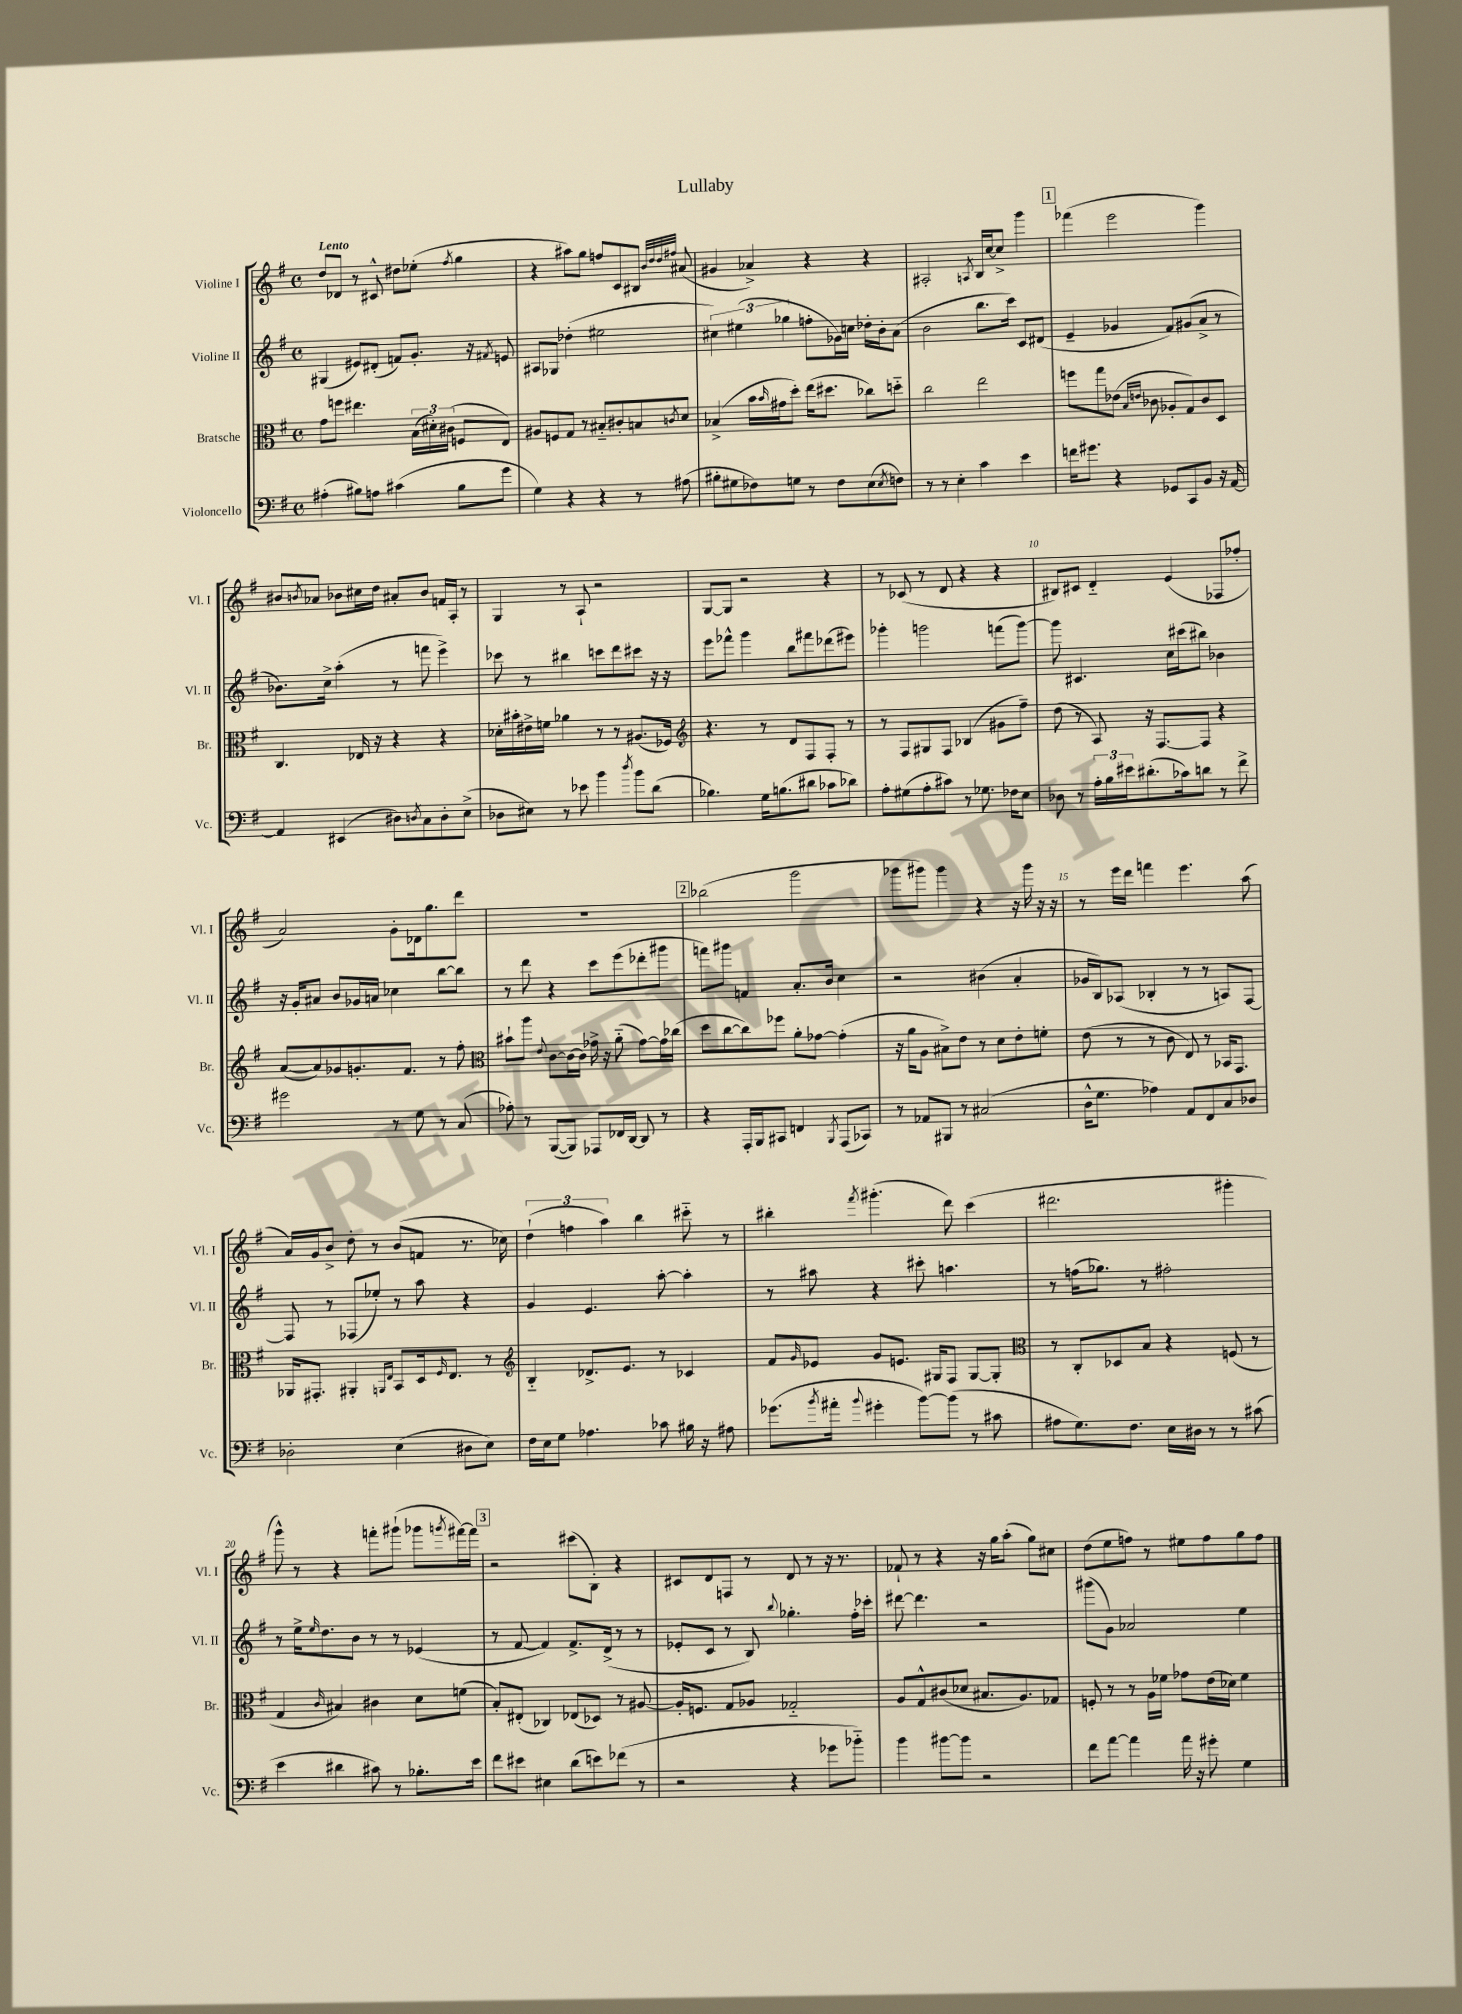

**kern	**kern	**kern	**kern
*staff4	*staff3	*staff2	*staff1
*clefF4	*clefC3	*clefG2	*clefG2
*k[f#]	*k[f#]	*k[f#]	*k[f#]
*M4/4	*M4/4	*M4/4	*M4/4
*met(c)	*met(c)	*met(c)	*met(c)
(4A#'	8g	(4G#	8dd
.	8ff	.	8d-
8B#)	4.ee#	8e#)	8r
8A	.	(8d#'	8c#^^
(4c#	.	8f)	8dd#
.	(24B	8.g'	(8ee-'
.	24d#')	.	.
.	(24c#	.	.
.	.	.	8qff#
8B#	8F	.	4gg
.	.	16r	.
.	.	8qf#	.
8g	8E)	8e	.
=	=	=	=
4G)	8A#	8A#	4r
.	8F	8G-	.
4r	8G	(4dd-'	8aa#)
.	8r	.	8gg
4r	8B#'~	2ee#	8ff
.	8c#'	.	8c
8r	8B	.	8B#
.	.	.	32qqb
.	.	.	32qqdd
.	.	.	32qqdd
.	8qc	.	32qqff#
(8A#	8d	.	(8a#
=	=	=	=
8B#'	(4B-^	6cc#)	4g#
8G#	.	.	.
.	.	(6ee#	.
8F-)	16b	.	4a-^)
.	16qqb	.	.
.	16g#	.	.
.	.	6gg-	.
8G	8dd')	.	.
8r	(16ee	8ff'	4r
.	8.dd#	.	.
8F-	.	16g-)	.
.	.	16cc	.
(8E	8cc-)	16dd-'	4r
.	.	16b'	.
8qE	.	.	.
8F)	8dd'~	(8a	.
=	=	=	=
8r	2cc	2b	2A#'
8r	.	.	.
4E'	.	.	.
.	.	.	8qA
4c	2ee	8.bb	16B
.	.	.	[16cc
.	.	.	8cc^]
.	.	16ccc)	.
4e	.	8c	4ggg
.	.	(8d#	.
=	=	=	=
16f	8ff	4e~	(4fff-
8.g#	.	.	.
.	8gg	.	.
4r	(8e-	4g-	2eee
.	16qqB	.	.
.	16qqe	.	.
.	8c-	.	.
8GG-	8A-'	8f#)	.
8CC	8G)	(8g#	.
8BB	8c-	8a^	4ggg)
16r	8D	8r	.
[16AA	.	.	.
=	=	=	=
4AA]	4.C	8.b-)	8b#
.	.	.	8qb
.	.	.	8a-
.	.	16cc^	.
(4EE#	.	(4aa'	8b-
.	16E-	.	16cc#
.	16r	.	16dd
8D#)	4r	8r	8a#'
8qD	.	.	.
8C	.	8fff	8b-
8D'	4r	4eee^)	16f
.	.	.	16A'
(8E^	.	.	8r
=	=	=	=
8D-	16d-'	8ccc-	4G
.	16b#'	.	.
8E#)	16e#^	8r	.
.	16f	.	.
8r	4a-	4bb#	8r
8e-	.	.	8A`
4b	8r	8ccc	2r
.	8r	8ddd	.
8qdd	.	.	.
8b	(8.A#	8ccc#	.
(8d	.	16r	.
.	16F-)	16r	.
=	=	=	=
*	*clefG2	*	*
4.B-)	4.r	8eee	[8G
.	.	8fff-^^	8G]
.	.	4ggg	2r
16G	8r	.	.
(8.B	.	.	.
.	8d	8bb	.
8d#	8F#	8fff#	.
8c-	8F#'	(8ddd-	4r
8d-)	8r	8eee#)	.
=	=	=	=
8A'	8r	4ggg-'	8r
(8G#	8F#	.	(8c-
8A'	8G#	2ggg	8r
8c#)	8F#	.	8d
8r	(4B-	.	4r
8.G-	.	.	.
.	8g#	(8fff	4r
16F-	.	.	.
8E	8ff#~)	[8ggg)	.
=	=	=	=
8D-	(8dd	8ggg]	8B#)
8r	8r	4.c#	8c#
24A'	8A)	.	4d'~
24B	.	.	.
24e#	.	.	.
(8.d#'	16r	.	.
.	[8.F#	.	.
.	.	16cc	(4e
16c-)	.	(16ccc#	.
8d	8F#]	8bb#)	.
8r	4r	4b-	8F-
8f#^	.	.	8ff-'
=	=	=	=
2g#	([8a	16r	2a)
.	.	16g'	.
.	8a])	8a#	.
.	8g-	8b	.
.	8.g'	16g-	.
.	.	16a	.
8r	.	4cc-	8g'
.	8.f#	.	.
8G	.	.	16d-
.	.	.	8.gg
8r	8r	[8bb	.
(8C	8ff#'	8bb]	8ddd
=	=	=	=
*	*clefC3	*	*
8A-')	8b#`	8r	1r
8r	8aa	8ddd	.
.	8qqe	.	.
([8BBB	[8c	4r	.
8BBB])	16c_	.	.
.	16c]	.	.
8AAA-	16g-^	8ccc	.
.	16r	.	.
16FF-	(8a'~	(8eee	.
[16DD	.	.	.
8DD]	[8g-)	8ddd-'	.
8r	16g-]	8ggg#	.
.	(16cc-	.	.
=	=	=	=
4r	8dd	8fff)	(2bb-
.	[8cc	8ggg#	.
16AAA'	8cc])	4f	.
16BBB	.	.	.
8CC#	8ff-	.	.
4FF	8a'	8.a'	2ggg
.	[8g-	.	.
.	.	16b	.
8qBBB	.	.	.
(8AAA	(4g-']	4cc	.
8CC-)	.	.	.
=	=	=	=
8r	16r	2r	8ggg-
.	16a	.	.
8AA-	8A	.	8ggg#)
8BBB#	8B#^)	.	4ggg#
8r	8e	.	.
(2C#	8r	(4b#	4r
.	8d	.	.
.	8e'	4a'	16r
.	.	.	16ggg#
.	8f'	.	16r
.	.	.	16r
=	=	=	=
16D^^	(8e	16g-	8r
8.G	.	16B)	.
.	8r	(8A-	16eee
.	.	.	16ddd
4A-)	8r	4B-'	4fff
.	8c	.	.
8AA	8E)	8r	4.eee
8FF#	8r	8r	.
8C	16BB-	8A)	.
.	8.GG	.	.
8D-	.	[8F#	(8aa
=	=	=	=
2D-'	16AA-	8F#]	16a)
.	8.GG#'	.	16g
.	.	8r	8b^
.	4AA#'	(8F-	8dd'
.	.	8ee-')	8r
.	16qqAA	.	.
.	16qqE	.	.
(4E	8BB	8r	(8b
.	16D	8aa	8f
.	16qqF#	.	.
.	8.E	.	.
8D#	.	4r	8.r
8E)	8r	.	.
.	.	.	16cc-)
=	=	=	=
*	*clefG2	*	*
16F#	4B'~	4g	(6dd`
16E	.	.	.
8G	.	.	.
.	.	.	6ff
4.A-	8.d-^	4.e	.
.	.	.	6aa)
.	8.e	.	.
.	.	.	4bb
8c-	8r	[8aa'	.
16B#	4c-	4aa']	8ccc#'~
16r	.	.	.
8A#	.	.	8r
=	=	=	=
(8.g-	8f#	8r	4bb#'
.	16qqg	.	.
.	8e-	8aa#	.
8qb	.	.	.
16a#'	.	.	.
8qqb	.	.	8qfff#
4g#'	8g	4r	(4.ggg#'
.	8.e	.	.
[8b)	.	8ccc#'	.
.	16G#	.	.
(8b]	8F#	4.aa	8ddd)
8r	[8G#	.	(4ccc
8c#	8G#']	.	.
=	=	=	=
*	*clefC3	*	*
8A#	8r	8r	2.ddd#
8.G)	8C'	(16ff	.
.	.	8.gg-)	.
.	8D-	.	.
8.F#	.	.	.
.	8B	8r	.
16E	4r	2ff#'	.
16D#	.	.	.
8r	.	.	.
8r	(8F	.	4ggg#'
(8c#	8r	.	.
=	=	=	=
4e	4G	8r	8ggg^^)
.	.	16ee^	8r
.	.	16qqee	.
.	.	8.dd	.
.	16qqc	.	.
4d#	4B#)	.	4r
.	.	8b	.
8c#)	4c#	8r	8fff'
8r	.	8r	(8ggg#`
8.B-'	8d	(4e-	8ggg-
.	.	.	8qggg
.	(8f	.	[16fff#)
16e	.	.	16fff#]
=	=	=	=
8f#	8B')	8r	2r
8e#	(8E#'	[8f#	.
4E#	4C-)	4f#])	.
(8d	(8E-	8.f#^	(8ccc#
8e)	8D-)	.	8B')
.	.	(16d^	.
(8f-	8r	8r	4r
8r	[8A#	8r	.
=	=	=	=
2r	16A#']	8e-'	8c#
.	8.F	.	.
.	.	8c	8d
.	8G	8r	8F
.	8A-	8B)	8r
.	.	8qqbb	.
4r	2G-'~	4.gg-'	8d
.	.	.	8r
8g-	.	.	16r
.	.	.	8.r
8b-'~)	.	16ff#'	.
.	.	16ccc-'	.
=	=	=	=
4b	8A	[8ddd#	8f-`
.	8G^^	4.ddd#]	8r
[8b#	(8c#	.	4r
8b#]	8d-	.	.
2r	8.B#	2r	16r
.	.	.	16gg
.	.	.	(8aa'
.	8.A)	.	.
.	.	.	8gg)
.	8G-	.	8cc#
=	=	=	=
8f#	8F'	(8ggg#	(8dd
[8a	8r	8g)	8ee
4a]	8r	2a-	8ff)
.	16A	.	8r
.	16f-	.	.
16a	8g-	.	8ee#
16r	.	.	.
8g#'	(16e	.	8ff
.	16d-)	.	.
4G	4f-	4ee	8gg
.	.	.	8ff
==	==	==	==
*-	*-	*-	*-
